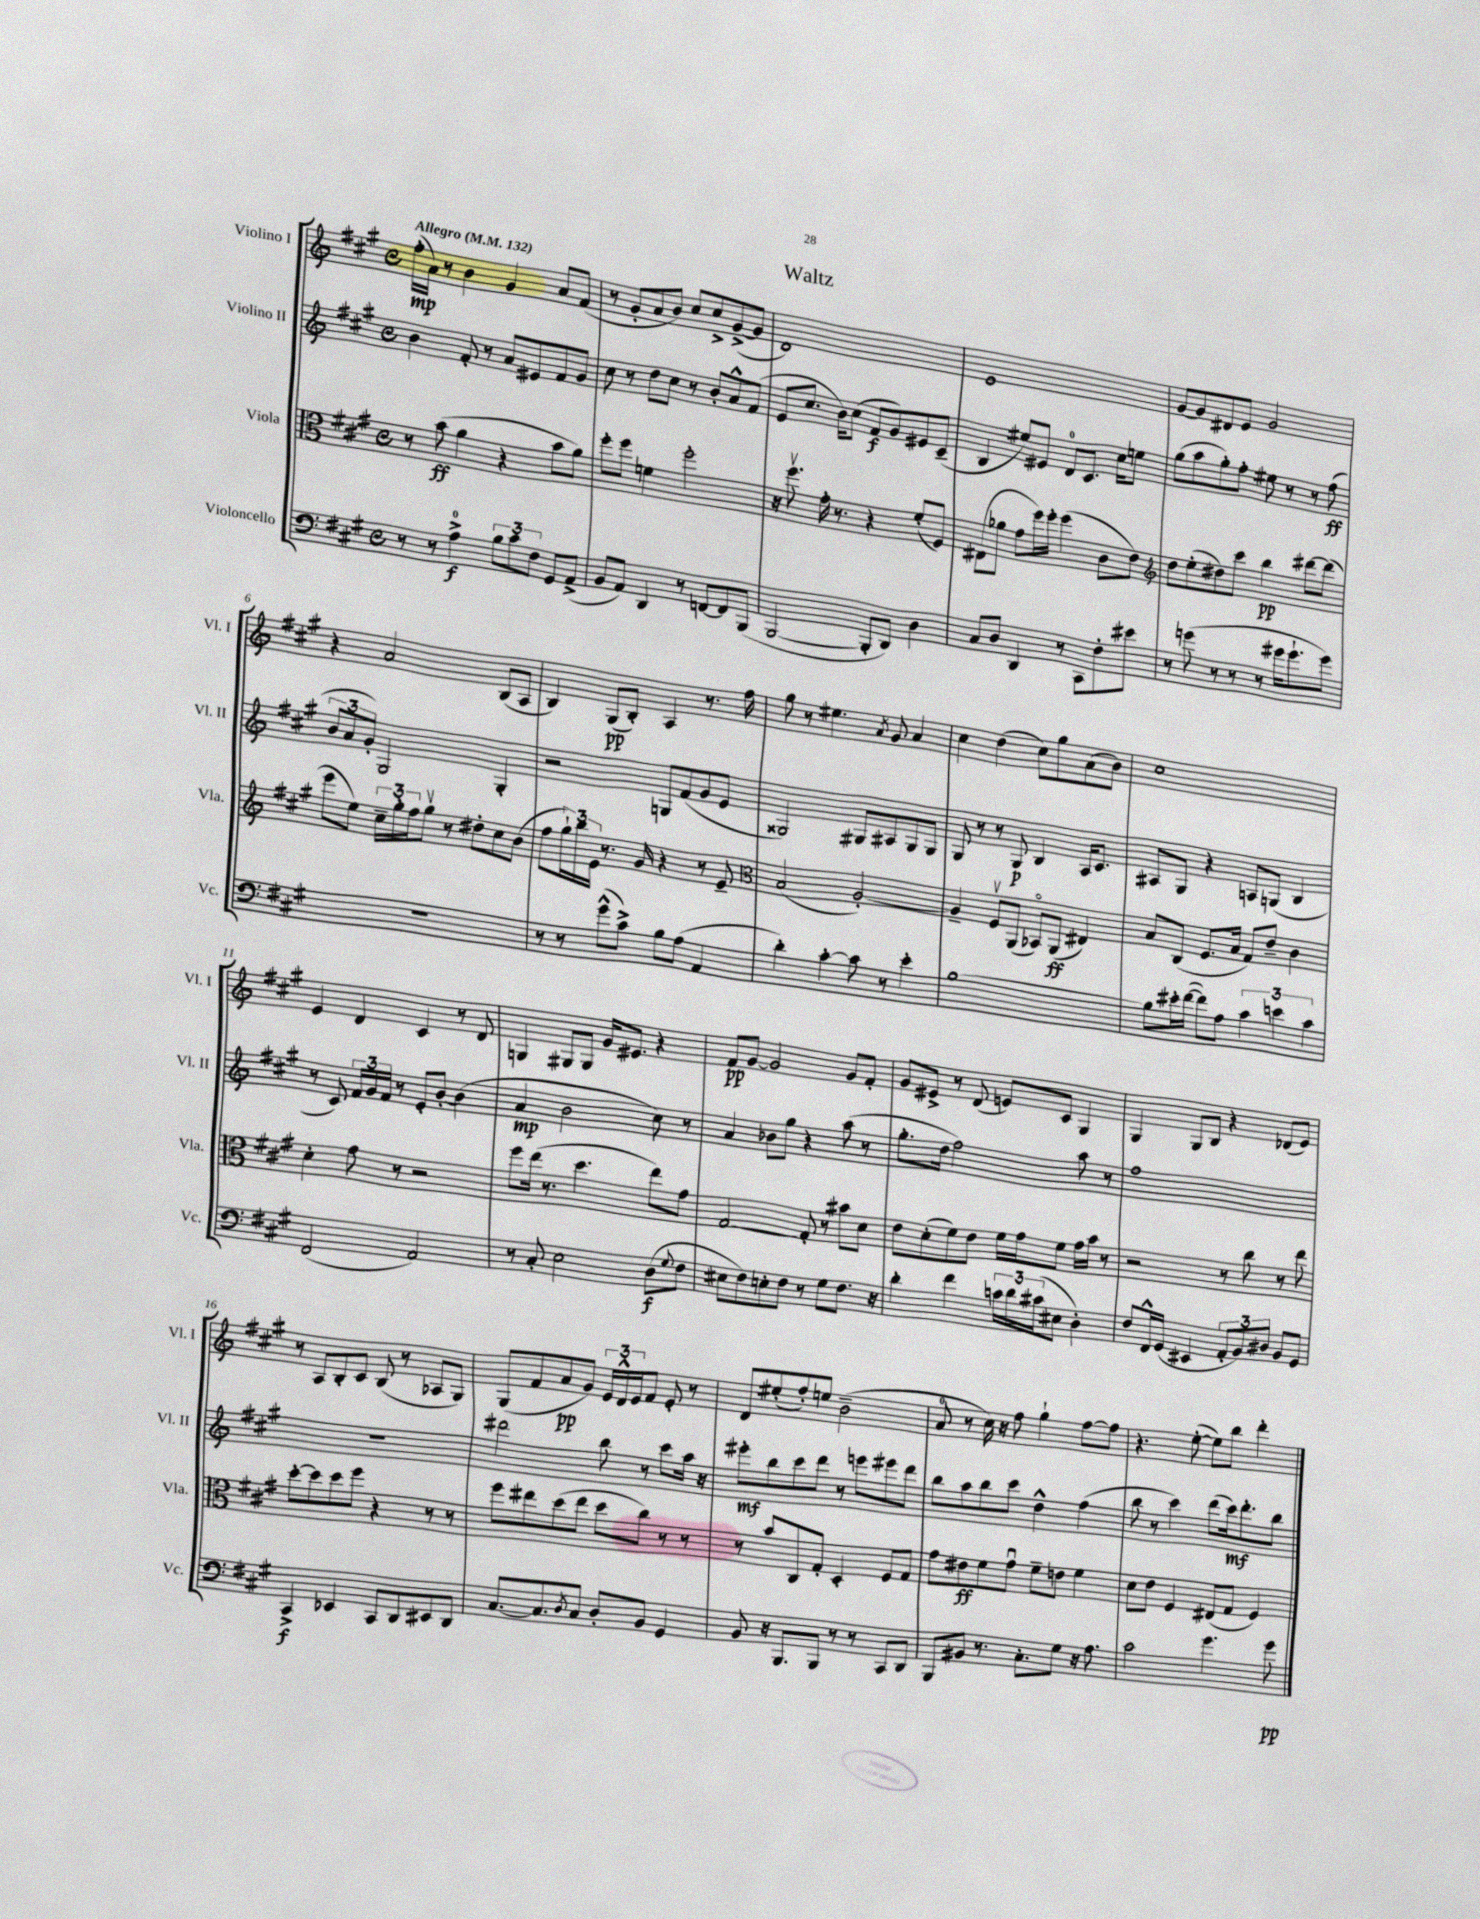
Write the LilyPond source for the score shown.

\header { title = "Waltz" }
<<
\new StaffGroup <<
\new Staff = "s0" \with { instrumentName = "Violino I" shortInstrumentName = "Vl. I" } {
    \clef treble \key a \major \defaultTimeSignature \time 4/4 \tempo "Allegro" 4 = 132
    fis''16-.\mp( a'16) r8 b'4 gis'4 a'8 fis'8( |
    r8 gis'8-. a'8 b'8) cis''8 cis''8-> gis'8~->( gis'8 |
    d'1) |
    e'1 |
    gis'8~ gis'8 dis'8 e'8 gis'2 |
    r4 a'2 b8( a8 |
    b4) gis8\pp( b8-.) a4 r8. fis''16 |
    gis''8 r8 eis''4. \acciaccatura { a'8 } gis'8 a'4 |
    cis''4 d''4( cis''8) gis''8 a'8( b'8) |
    cis''1 |
    e'4 d'4 cis'4 r8 d'8 |
    g4 gis8 gis8 gis'16 eis'8. r4 |
    fis'8\pp gis'8~ gis'2 gis'8 fis'8-. |
    gis'8 eis'8-> r8 d'8( e'8) cis'8 gis4 |
    gis4 gis8 b8 r4 des'8( e'8) |
    r8 a8 b8-. cis'8 b8( r8 aes8 gis8) |
    gis8( fis'8 a'8\pp gis'8) \tuplet 3/2 { e'16 d'16-^ e'16 } fis'8 e'8-. r8 |
    d'8 eis''8-.( fis''8-.) e''8 b'2--( |
    a'8-0 r8 cis''16) r16 fis''8 gis''4-! fis''8~ fis''8 |
    r4. e''8~-.( e''8) b''8 d'''4-. \bar "|." |
}
\new Staff = "s1" \with { instrumentName = "Violino II" shortInstrumentName = "Vl. II" } {
    \clef treble \key a \major \defaultTimeSignature \time 4/4
    b'4 fis'8-. r8 a'8 eis'8 fis'8 gis'8 |
    cis''8 r8 d''8 cis''8 r8 b'8-. a'8-^ fis'8( |
    e'8 cis''8. b'16) cis''8( fis'8\f gis'8) eis'8 cis'8--( |
    b4 eis''8) eis'8 d'8-0 cis'8. cis''16 e''8 |
    gis''8( a''8 gis''8-.) fis''8-. eis''8 r8 r8 fis''8\ff( |
    \tuplet 3/2 { b'8 a'8 gis'8-.) } gis2 gis4-. |
    r2 g8 fis'8( gis'8 e'8 |
    gisis2) gis8 ais8 gis8 gis8 |
    gis8 r8 r8 gis8\p b4 a16 cis'8. |
    ais8 gis8 r4 a8 g8( b4 |
    r8 cis'8) \tuplet 3/2 { fis'16 gis'16 fis'16 } r8 e'8-. b'8~-. b'4( |
    a'4\mp b'2 cis''8) r8 |
    a'4 bes'8 gis''8 r4 a''8( r8 |
    gis''8.-. d''16 fis''2) a''8 r8 |
    fis''1 |
    R1 |
    dis'''2 b''8 r8 cis'''8 a''16 r16 |
    eis'''8-.\mf b''8 cis'''8 d'''8 r8 e'''8 eis'''8 d'''8 |
    b''8 a''8 b''8 cis'''8 d''4-^ fis''4( |
    b''8 r8 cis'''4) d'''8( cis'''16\mf) d'''8.-. b''8 \bar "|." |
}
\new Staff = "s2" \with { instrumentName = "Viola" shortInstrumentName = "Vla." } {
    \clef alto \key a \major \defaultTimeSignature \time 4/4
    r8 b'8\ff( a'4 r4 b'8 a'8) |
    fis''8-. fis''8 f'4 fis''2-. |
    r16 fis''8.\upbow gis'16-. r8. r4 fis'8-.( fis8) |
    eis8( aes'8 gis'8 fis''16) fis''16-. fis''4( cis'8 e'8) |
    \clef treble d''8 e''8-.( dis''8) cis'''8 b''4\pp dis'''8~ dis'''8( |
    e'''8 e''8) \tuplet 3/2 { cis''16-- gis''16-. fis''16 } gis''8\upbow r8 dis''8-. cis''8 b'8( |
    fis''8 \tuplet 3/2 { gis''16-!) b''16 e'16 } r8. gis'16 r4 r8 e'8-- |
    \clef alto b2( a2~-.) |
    a4-- fis8\upbow a,8( bes,8\flageolet) a,8\ff( eis4) |
    b8 cis8( fis8. b16 gis8) e'8-- cis'4 |
    d'4-. gis'8 r8 r2 |
    fis''8 e''16( r8. d''4. e''8) gis'8 |
    gis2~ gis8-. r8 bis'8 d'8 |
    e'8 d'8-.( fis'8) e'8 fis'16 gis'16 fis'8 gis'16 b'16 r8 |
    r2 r8 cis''8 r8 e''8 |
    d''8~-. d''8 d''8 fis''8 r4 r8 r8 |
    fis''8 eis''8 d''8( eis''8 d''8 cis''8) r8 r8 |
    r8 b'8 cis8 gis8-. d4-. fis8 gis8 |
    gis'8 eis'8\ff fis'8 gis'8\downbow fis'8-- e'8 fis'4 |
    d'8 e'8 fis4 eis8( gis8 fis4) \bar "|." |
}
\new Staff = "s3" \with { instrumentName = "Violoncello" shortInstrumentName = "Vc." } {
    \clef bass \key a \major \defaultTimeSignature \time 4/4
    r8 r8 a4-0->\f \tuplet 3/2 { b8 cis'8 fis8 } gis,8 a,8->( |
    b,8 a,8) d,4 r8 f,8~ f,8 b,,8( |
    b,,2~ b,,8-. d,8) d4 |
    cis8 d8 d,4 r8 cis,8 fis8-. eis'8 |
    r8 g'8( r8 r8 r8 gis'16 gis'8.-! gis'8) |
    R1 |
    r8 r8 gis'8-^( cis'8->) b8 a8( a,4 |
    d'4-.) cis'4~-. cis'8 r8 e'4-. |
    b1~ |
    b8 eis'16-. fis'16~( fis'8) a8 \tuplet 3/2 { cis'4 e'4 cis'4 } |
    fis,2( a,2) |
    r8 cis8-. e2 d8\f( \appoggiatura { gis8 } fis8 |
    eis8 fis8) e8-. fis8 r8 gis8 fis8. r16 |
    d'4-. fis'4 \tuplet 3/2 { c'16 d'16 cis'16( } eis8 d4-.) |
    fis8 fis,16-^ gis,16( eis,4 \tuplet 3/2 { a,8-. b,8) dis8 } b,8 gis,8 |
    cis,4->\f ees,4 cis,8 d,8 eis,8 d,8 |
    cis8.~ cis8. \acciaccatura { d8 } cis8 d8-. b,8 gis,4 |
    b,8 r16 b,,8. b,,8 r8 r8 cis,8 d,8 |
    b,,8 bis,8 r8. cis8.-. gis8 r16 a8. |
    cis'2 gis'4. gis'8\pp \bar "|." |
}
>>
>>
